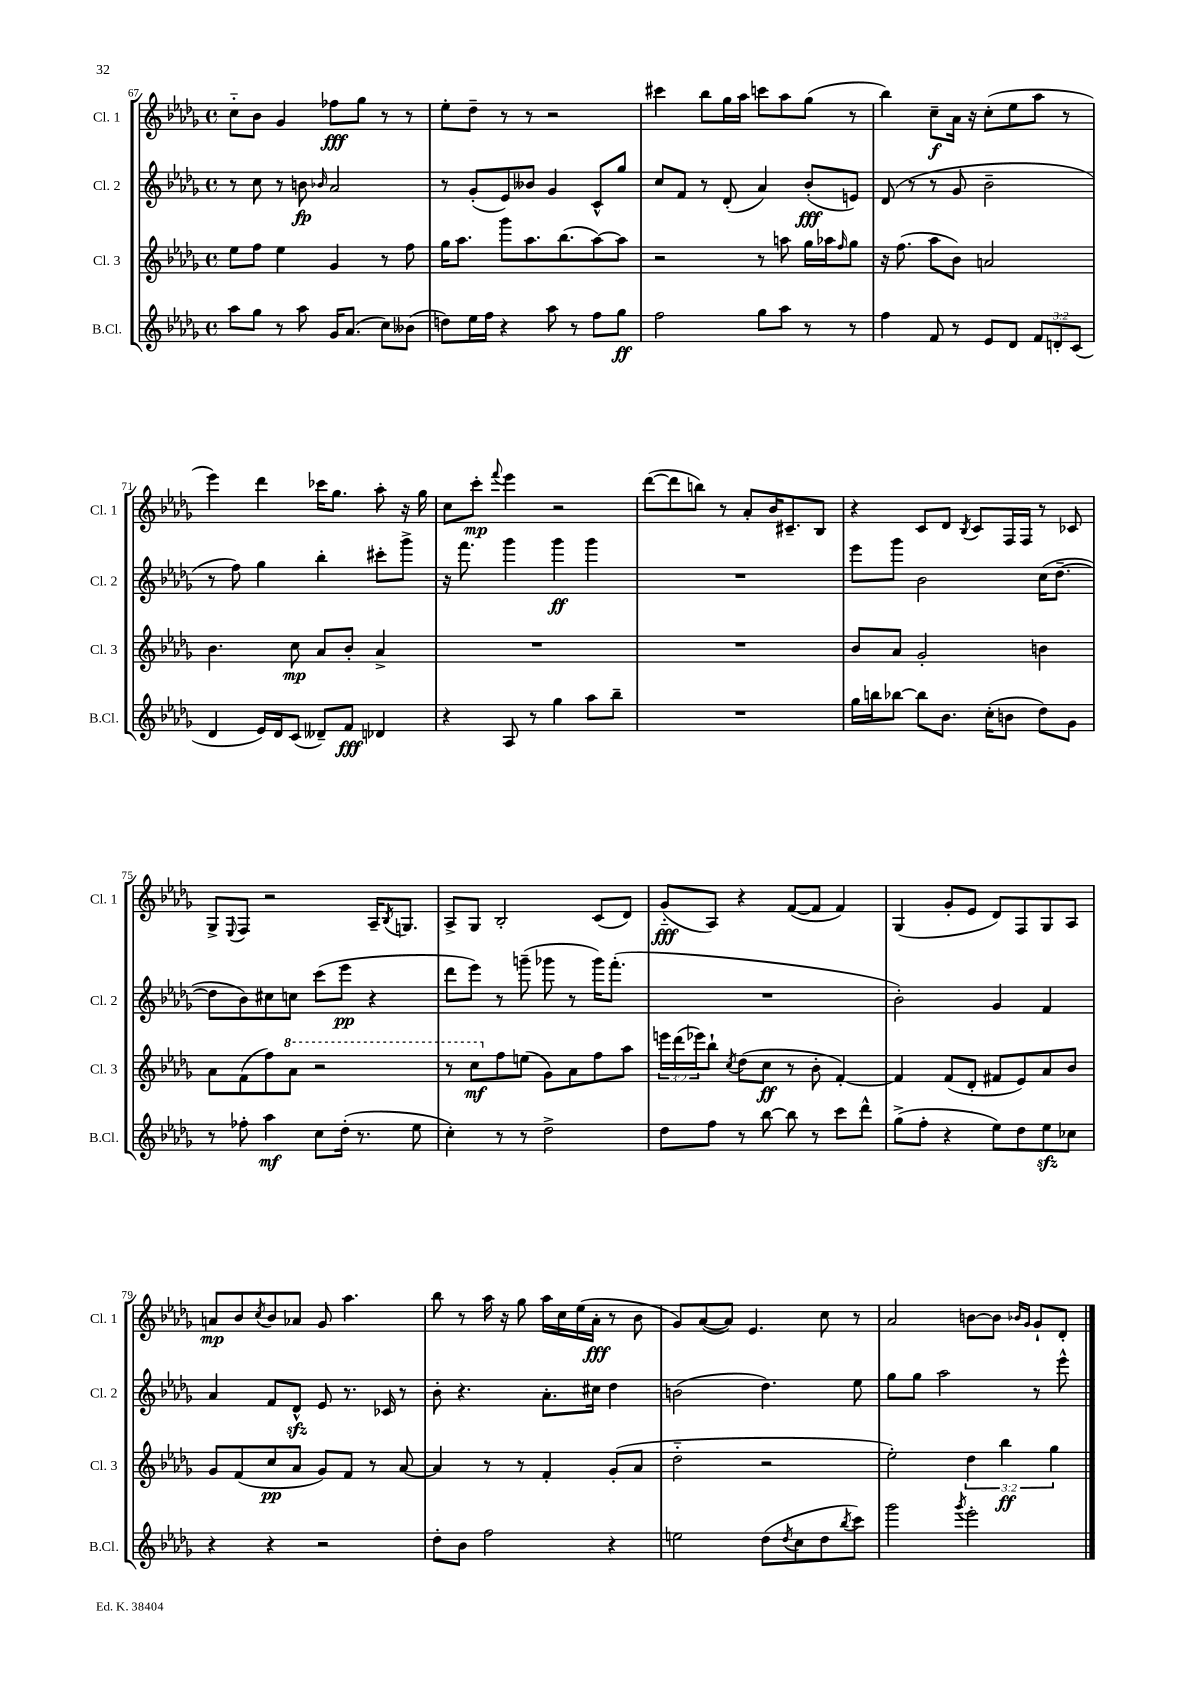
<<
\new StaffGroup <<
\new Staff = "s0" \with { instrumentName = "Cl. 1" shortInstrumentName = "Cl. 1" } {
    \clef treble \key des \major \defaultTimeSignature \time 4/4
    c''8-_ bes'8 ges'4 fes''8\fff ges''8 r8 r8 |
    ees''8-. des''8-- r8 r8 r2 |
    cis'''4 bes''8 ges''16 aes''16 c'''8 aes''8 ges''8( r8 |
    bes''4) c''8--\f aes'16 r16 c''8-.( ees''8 aes''8 r8 |
    ees'''4) des'''4 ces'''16 ges''8. aes''8-. r16 ges''16 |
    c''8 c'''8-.\mp \appoggiatura { f'''8 } ees'''4 r2 |
    des'''8~( des'''8 b''8) r8 aes'8-. bes'16 cis'8.-- bes8 |
    r4 c'8 des'8 \acciaccatura { bes8 } c'8 f16 f16 r8 ces'8 |
    ges8-> \appoggiatura { ees8 } f8 r2 aes16-- \acciaccatura { bes8 } g8. |
    aes8-> ges8 bes2-. c'8( des'8) |
    ges'8-_\fff( aes8) r4 f'8~( f'8 f'4) |
    ges4( ges'8-. ees'8 des'8) f8 ges8 aes8 |
    a'8\mp bes'8 \acciaccatura { c''8 } bes'8 aes'8 ges'8 aes''4. |
    bes''8 r8 aes''16 r16 ges''8 aes''16 c''16 ees''16( aes'16-.\fff r8 bes'8 |
    ges'8) aes'8~( aes'8) ees'4. c''8 r8 |
    aes'2 b'8~ b'8 \grace { bes'16 ges'16 } ges'8-! des'8-. \bar "|." |
}
\new Staff = "s1" \with { instrumentName = "Cl. 2" shortInstrumentName = "Cl. 2" } {
    \clef treble \key des \major \defaultTimeSignature \time 4/4
    r8 c''8 r8 b'8\fp \grace { bes'16 } aes'2 |
    r8 ges'8-.( ees'8) beses'8 ges'4 c'8-^ ges''8 |
    c''8 f'8 r8 des'8-.( aes'4) bes'8-.\fff( e'8) |
    des'8( r8 r8 ges'8 bes'2-- |
    r8 f''8) ges''4 bes''4-. cis'''8-. ges'''8-> |
    r16 f'''8. ges'''4 ges'''4\ff ges'''4 |
    R1 |
    ees'''8 ges'''8 bes'2 c''16( des''8.~-- |
    des''8 bes'8) cis''8 c''8 c'''8( ees'''8\pp r4 |
    des'''8 ees'''8) r8 g'''8--( ges'''8 r8 ges'''16) f'''8.-.( |
    R1 |
    bes'2-.) ges'4 f'4 |
    aes'4 f'8 des'8-^\sfz ees'8 r8. ces'16 r8 |
    bes'8-. r4. aes'8.-. cis''16 des''4 |
    b'2( des''4.) ees''8 |
    ges''8 ges''8 aes''2 r8 ees'''8-^ \bar "|." |
}
\new Staff = "s2" \with { instrumentName = "Cl. 3" shortInstrumentName = "Cl. 3" } {
    \clef treble \key des \major \defaultTimeSignature \time 4/4 \override Staff.TupletNumber.text = #tuplet-number::calc-fraction-text
    ees''8 f''8 ees''4 ges'4 r8 f''8 |
    ges''16 aes''8. ges'''8 aes''8. bes''8.( aes''8~) aes''8 |
    r2 r8 a''8 ges''16 aes''16 \grace { f''16 } ges''8 |
    r16 f''8.( aes''8 bes'8) a'2 |
    bes'4. c''8\mp aes'8 bes'8-. aes'4-> |
    R1 |
    R1 |
    bes'8 aes'8 ges'2-. b'4 |
    aes'8 f'8( f''8) \ottava #1 aes''8 r2 |
    r8 c'''8\mf \ottava #0 f''8 e''8( ges'8) aes'8 f''8 aes''8 |
    \tuplet 3/2 { e'''16 des'''16( ees'''16) } bes''8-! \acciaccatura { c''8 } des''8( c''8\ff r8 bes'8-. f'4~-.) |
    f'4 f'8( des'8-. fis'8 ees'8) aes'8 bes'8 |
    ges'8 f'8( c''8\pp aes'8 ges'8) f'8 r8 aes'8~ |
    aes'4 r8 r8 f'4-. ges'8-.( aes'8 |
    des''2-_ r2 |
    ees''2-.) \tuplet 3/2 { des''4 bes''4\ff ges''4 } \bar "|." |
}
\new Staff = "s3" \with { instrumentName = "B.Cl." shortInstrumentName = "B.Cl." } {
    \clef treble \key des \major \defaultTimeSignature \time 4/4 \override Staff.TupletNumber.text = #tuplet-number::calc-fraction-text
    aes''8 ges''8 r8 aes''8 ges'16 aes'8.( c''8) beses'8( |
    d''8) ees''16 f''16 r4 aes''8 r8 f''8 ges''8\ff |
    f''2 ges''8 aes''8 r8 r8 |
    f''4 f'8 r8 ees'8 des'8 \tuplet 3/2 { f'8 d'8-. c'8( } |
    des'4 ees'16) des'16 c'8( deses'8--) f'8\fff des'4 |
    r4 aes8 r8 ges''4 aes''8 bes''8-- |
    R1 |
    ges''16 b''16 bes''8~ bes''8 bes'8. c''16-.( b'8 des''8) ges'8 |
    r8 fes''8-. aes''4\mf c''8 des''16-.( r8. ees''8 |
    c''4-.) r8 r8 des''2-> |
    des''8 f''8 r8 bes''8~ bes''8 r8 c'''8 des'''8-^ |
    ges''8->( f''8-. r4 ees''8) des''8 ees''8\sfz ces''8 |
    r4 r4 r2 |
    des''8-. bes'8 f''2 r4 |
    e''2 des''8( \acciaccatura { des''8 } c''8 des''8 \acciaccatura { bes''8 } c'''8) |
    ges'''2 \acciaccatura { ges'''8 } ees'''2-. \bar "|." |
}
>>
>>
\layout { \context { \Score currentBarNumber = #67 } }
